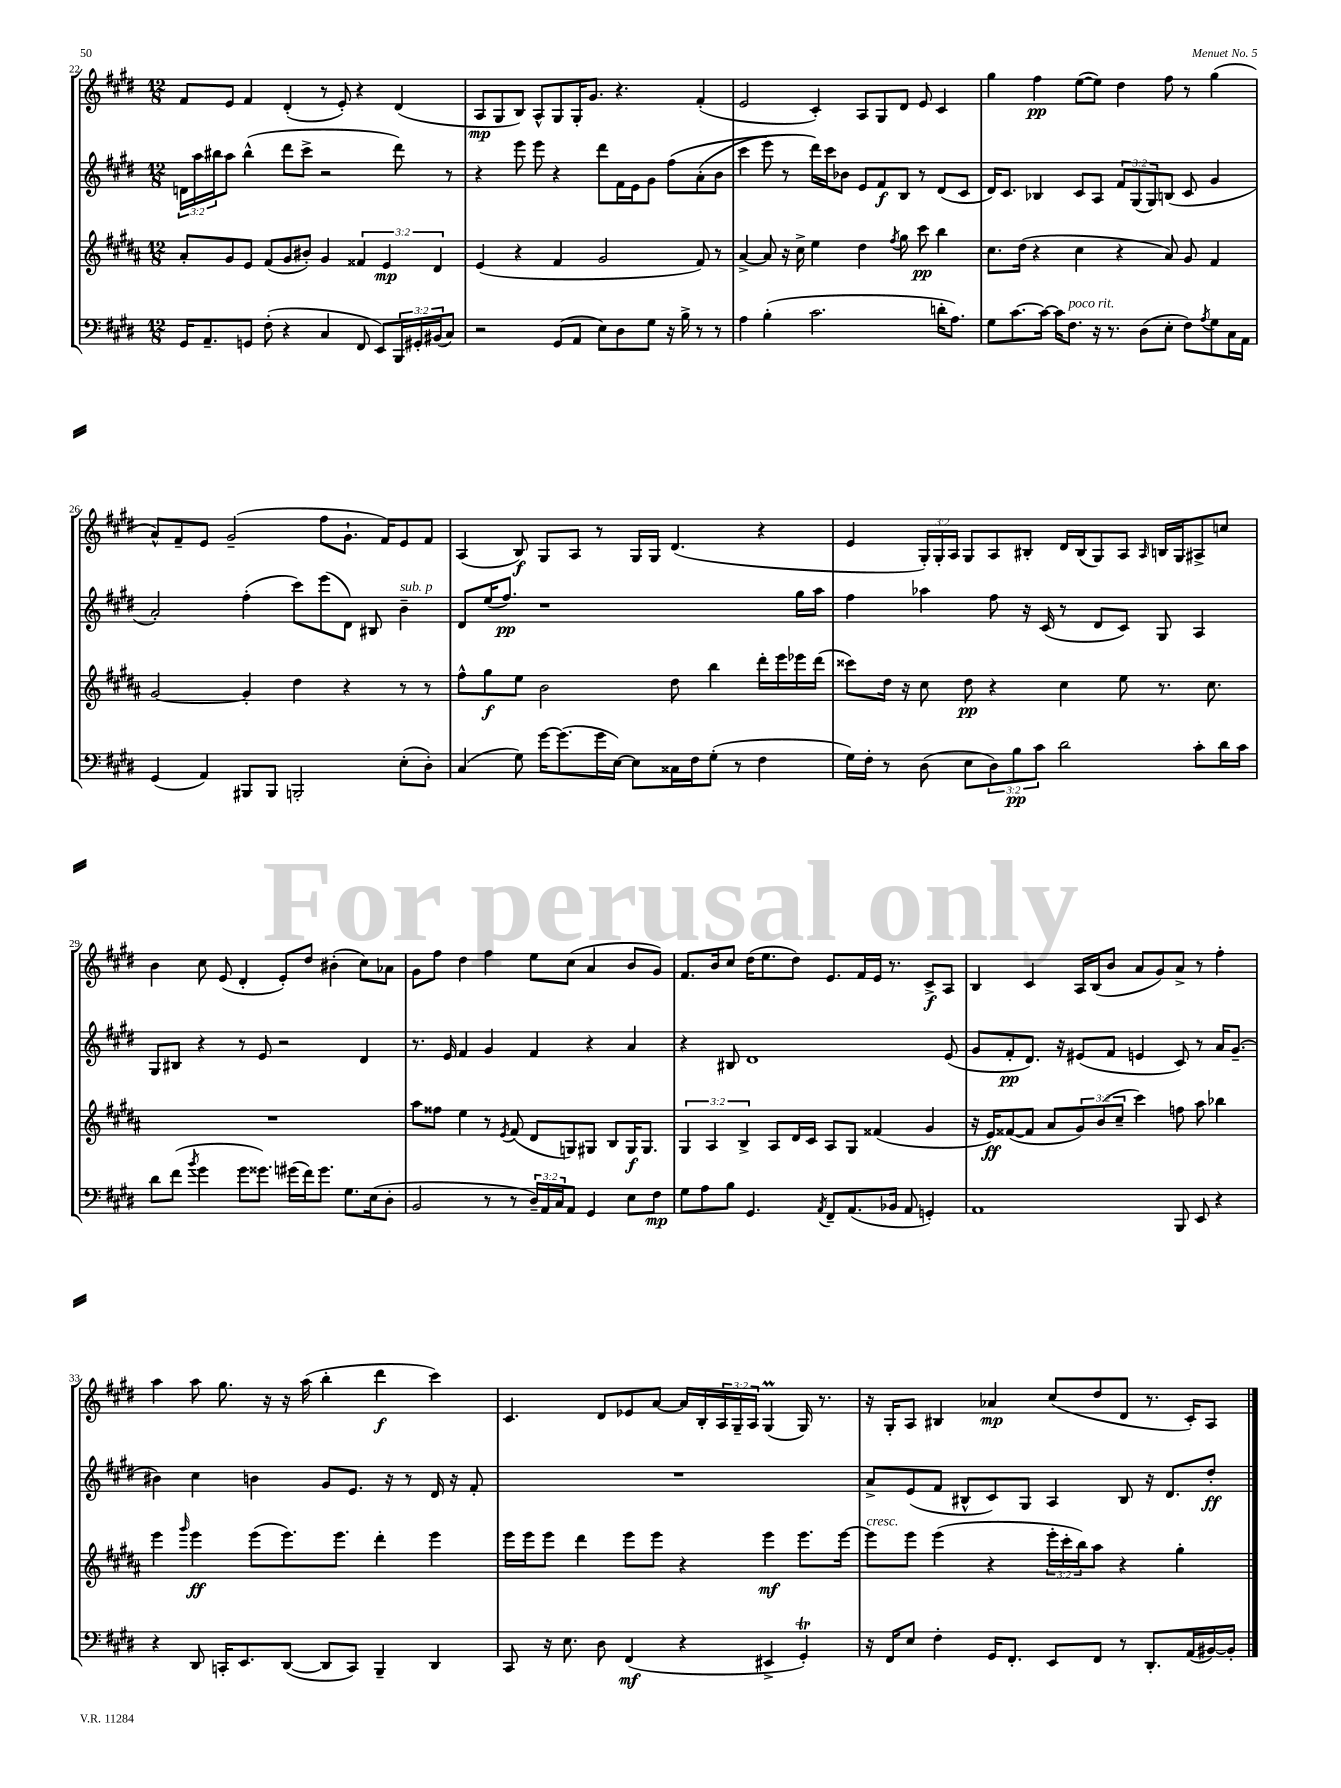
<<
\new StaffGroup <<
\new Staff = "s0" {
    \clef treble \key e \major \numericTimeSignature \time 12/8 \override Staff.TupletNumber.text = #tuplet-number::calc-fraction-text
    fis'8 e'8 fis'4 dis'4-.( r8 e'8-.) r4 dis'4( |
    a8\mp gis8 b8) a8-^ gis8 gis16-. gis'8. r4. fis'4-.( |
    e'2 cis'4-.) a8 gis8 dis'8 e'8 cis'4 |
    gis''4 fis''4\pp e''8~( e''8) dis''4 fis''8 r8 gis''4( |
    a'8-^) fis'8-- e'8 gis'2--( fis''8 gis'8.-! fis'16) e'8 fis'8 |
    a4( b8\f) gis8 a8 r8 gis16 gis16 dis'4.( r4 |
    e'4 \tuplet 3/2 { gis16-.) gis16-. a16 } gis8 a8 bis8-. dis'16 bis16( gis8) a8 \grace { a16 } b16 gis16 ais8-> c''8 |
    b'4 cis''8 e'8( dis'4-. e'8-.) dis''8 bis'4-.( cis''8) aes'8 |
    gis'8 fis''8 dis''4 fis''4 e''8 cis''8( a'4 b'8 gis'8) |
    fis'8. b'16 cis''8 dis''16( e''8. dis''8) e'8. fis'16 e'16 r8. cis'8->\f a8 |
    b4 cis'4 a16 b16( b'8 a'8 gis'8) a'8-> r8 fis''4-. |
    a''4 a''8 gis''8. r16 r16 a''16( b''4-. dis'''4\f cis'''4) |
    cis'4. dis'8 ees'8 a'8~ a'16 b16-. \tuplet 3/2 { a16 gis16-- a16 } gis4\prall( gis16) r8. |
    r16 gis16-. a8 bis4 aes'4\mp cis''8( dis''8 dis'8 r8. cis'16-.) a8 \bar "|." |
}
\new Staff = "s1" {
    \clef treble \key e \major \numericTimeSignature \time 12/8 \override Staff.TupletNumber.text = #tuplet-number::calc-fraction-text
    \tuplet 3/2 { d'16 a''16 bis''16 } a''8 bis''4-^( dis'''8 cis'''8-> r2 dis'''8) r8 |
    r4 e'''8 e'''8 r4 dis'''8 fis'16 e'16 gis'8 fis''8\( a'8-.( b'8 |
    cis'''4 e'''8) r8 dis'''16\) cis'''16 bes'8 e'8 fis'8\f b8 r8 dis'8( cis'8 |
    dis'16) cis'8. bes4 cis'8 a8 \tuplet 3/2 { fis'8 gis8( gis8) } b8( cis'8 gis'4 |
    a'2-.) fis''4-.( cis'''8) e'''8( dis'8) bis8 b'4--^\markup { \italic "sub. p" } |
    dis'8 e''16( fis''8.\pp) r1 gis''16 a''16 |
    fis''4 aes''4 fis''8 r16 cis'16( r8 dis'8 cis'8) gis8 a4 |
    gis8 bis8 r4 r8 e'8 r2 dis'4 |
    r8. e'16 fis'4 gis'4 fis'4 r4 a'4 |
    r4 bis8 dis'1 e'8( |
    gis'8 fis'8-.\pp dis'8.) r16 eis'8( fis'8 e'4 cis'8) r8 a'16 gis'8.--( |
    bis'4) cis''4 b'4 gis'8 e'8. r16 r8 dis'16 r16 fis'8-. |
    R1. |
    a'8-> e'8( fis'8 bis8-^ cis'8) gis8 a4 bis8 r16 dis'8. dis''8-.\ff \bar "|." |
}
\new Staff = "s2" {
    \clef treble \key b \major \numericTimeSignature \time 12/8 \override Staff.TupletNumber.text = #tuplet-number::calc-fraction-text
    ais'8-. gis'8 e'8 fis'8( gis'8 bis'8-.) gis'4 \tuplet 3/2 { fisis'4 e'4\mp dis'4 } |
    e'4( r4 fis'4 gis'2 fis'8) r8 |
    ais'4~-> ais'8 r16 cis''16-> e''4 dis''4 \acciaccatura { fis''8 } gis''8 cis'''8\pp b''4 |
    cis''8. dis''16( r4 cis''4 r4 ais'8) gis'8 fis'4 |
    gis'2~ gis'4-. dis''4 r4 r8 r8 |
    fis''8-^ gis''8\f e''8 b'2 dis''8 b''4 dis'''16-. e'''16 ees'''16 dis'''16( |
    cisis'''8) dis''16 r16 cis''8 dis''8\pp r4 cis''4 e''8 r8. cis''8. |
    R1. |
    ais''8 fisis''8 e''4 r8 \acciaccatura { e'8 } fis'8( dis'8 g8) gis8 b8 gis16\f gis8. |
    \tuplet 3/2 { gis4 ais4 b4-> } ais8 dis'16 cis'16 ais8 gis8 fisis'4( gis'4 |
    r16 e'16\ff) fisis'8~( fisis'8 ais'8 \tuplet 3/2 { gis'8) b'8( cis''8-- } cis'''4) f''8 ais''8 bes''4 |
    e'''4 \grace { gis'''16 } e'''4\ff e'''8( e'''8.) e'''8. dis'''4-. e'''4 |
    e'''16 e'''16 e'''8 dis'''4 e'''8 e'''8 r4 e'''4\mf e'''8. e'''16~ |
    e'''8^\markup { \italic "cresc." } e'''8 e'''4( r4 \tuplet 3/2 { e'''16-. cis'''16-. b''16) } ais''8 r4 gis''4-. \bar "|." |
}
\new Staff = "s3" {
    \clef bass \key e \major \numericTimeSignature \time 12/8 \override Staff.TupletNumber.text = #tuplet-number::calc-fraction-text
    gis,16 a,8.-- g,8 fis8-.( r4 cis4 fis,8 e,8) \tuplet 3/2 { b,,16 gis,16-. bis,16( } cis8) |
    r2 gis,8( a,8 e8) dis8 gis8 r16 b16-> r8 r8 |
    a4 b4-.( cis'2. d'16-. a8.) |
    gis8 cis'8.~ cis'16~ cis'16 fis8.^\markup { \italic "poco rit." } r16 r8. dis8( e8-. fis8) \acciaccatura { a8 } gis8 cis16 a,16 |
    gis,4( a,4) bis,,8 bis,,8 b,,2-. e8-.( dis8-.) |
    cis4( gis8) gis'16~ gis'8.( gis'16 e16~) e8 cisis16 fis16 gis8-.( r8 fis4 |
    gis16) fis16-. r8 dis8( e8 \tuplet 3/2 { dis8) b8\pp cis'8 } dis'2 cis'8-. dis'16 cis'16 |
    dis'8 fis'8( \acciaccatura { b'8 } gis'4 gis'8 gisis'8.) gis'16( fis'16) gis'8. gis8. e16( dis8-. |
    b,2 r8 r8 \tuplet 3/2 { dis16--) a,16 cis16 } a,8 gis,4 e8 fis8\mp |
    gis8 a8 b8 gis,4. \acciaccatura { a,8 } fis,8-- a,8.( bes,16 a,8 g,4-.) |
    a,1 b,,8 e,8 r4 |
    r4 dis,8 c,16-. e,8. dis,8~( dis,8 c,8) b,,4-- dis,4 |
    cis,8 r16 e8. dis8 fis,4\mf( r4 eis,4-> gis,4-.\trill) |
    r16 fis,16 e8 fis4-. gis,16 fis,8.-. e,8 fis,8 r8 dis,8.-. a,16( bis,16~) bis,16-. \bar "|." |
}
>>
>>
\layout { \context { \Score currentBarNumber = #22 } }
